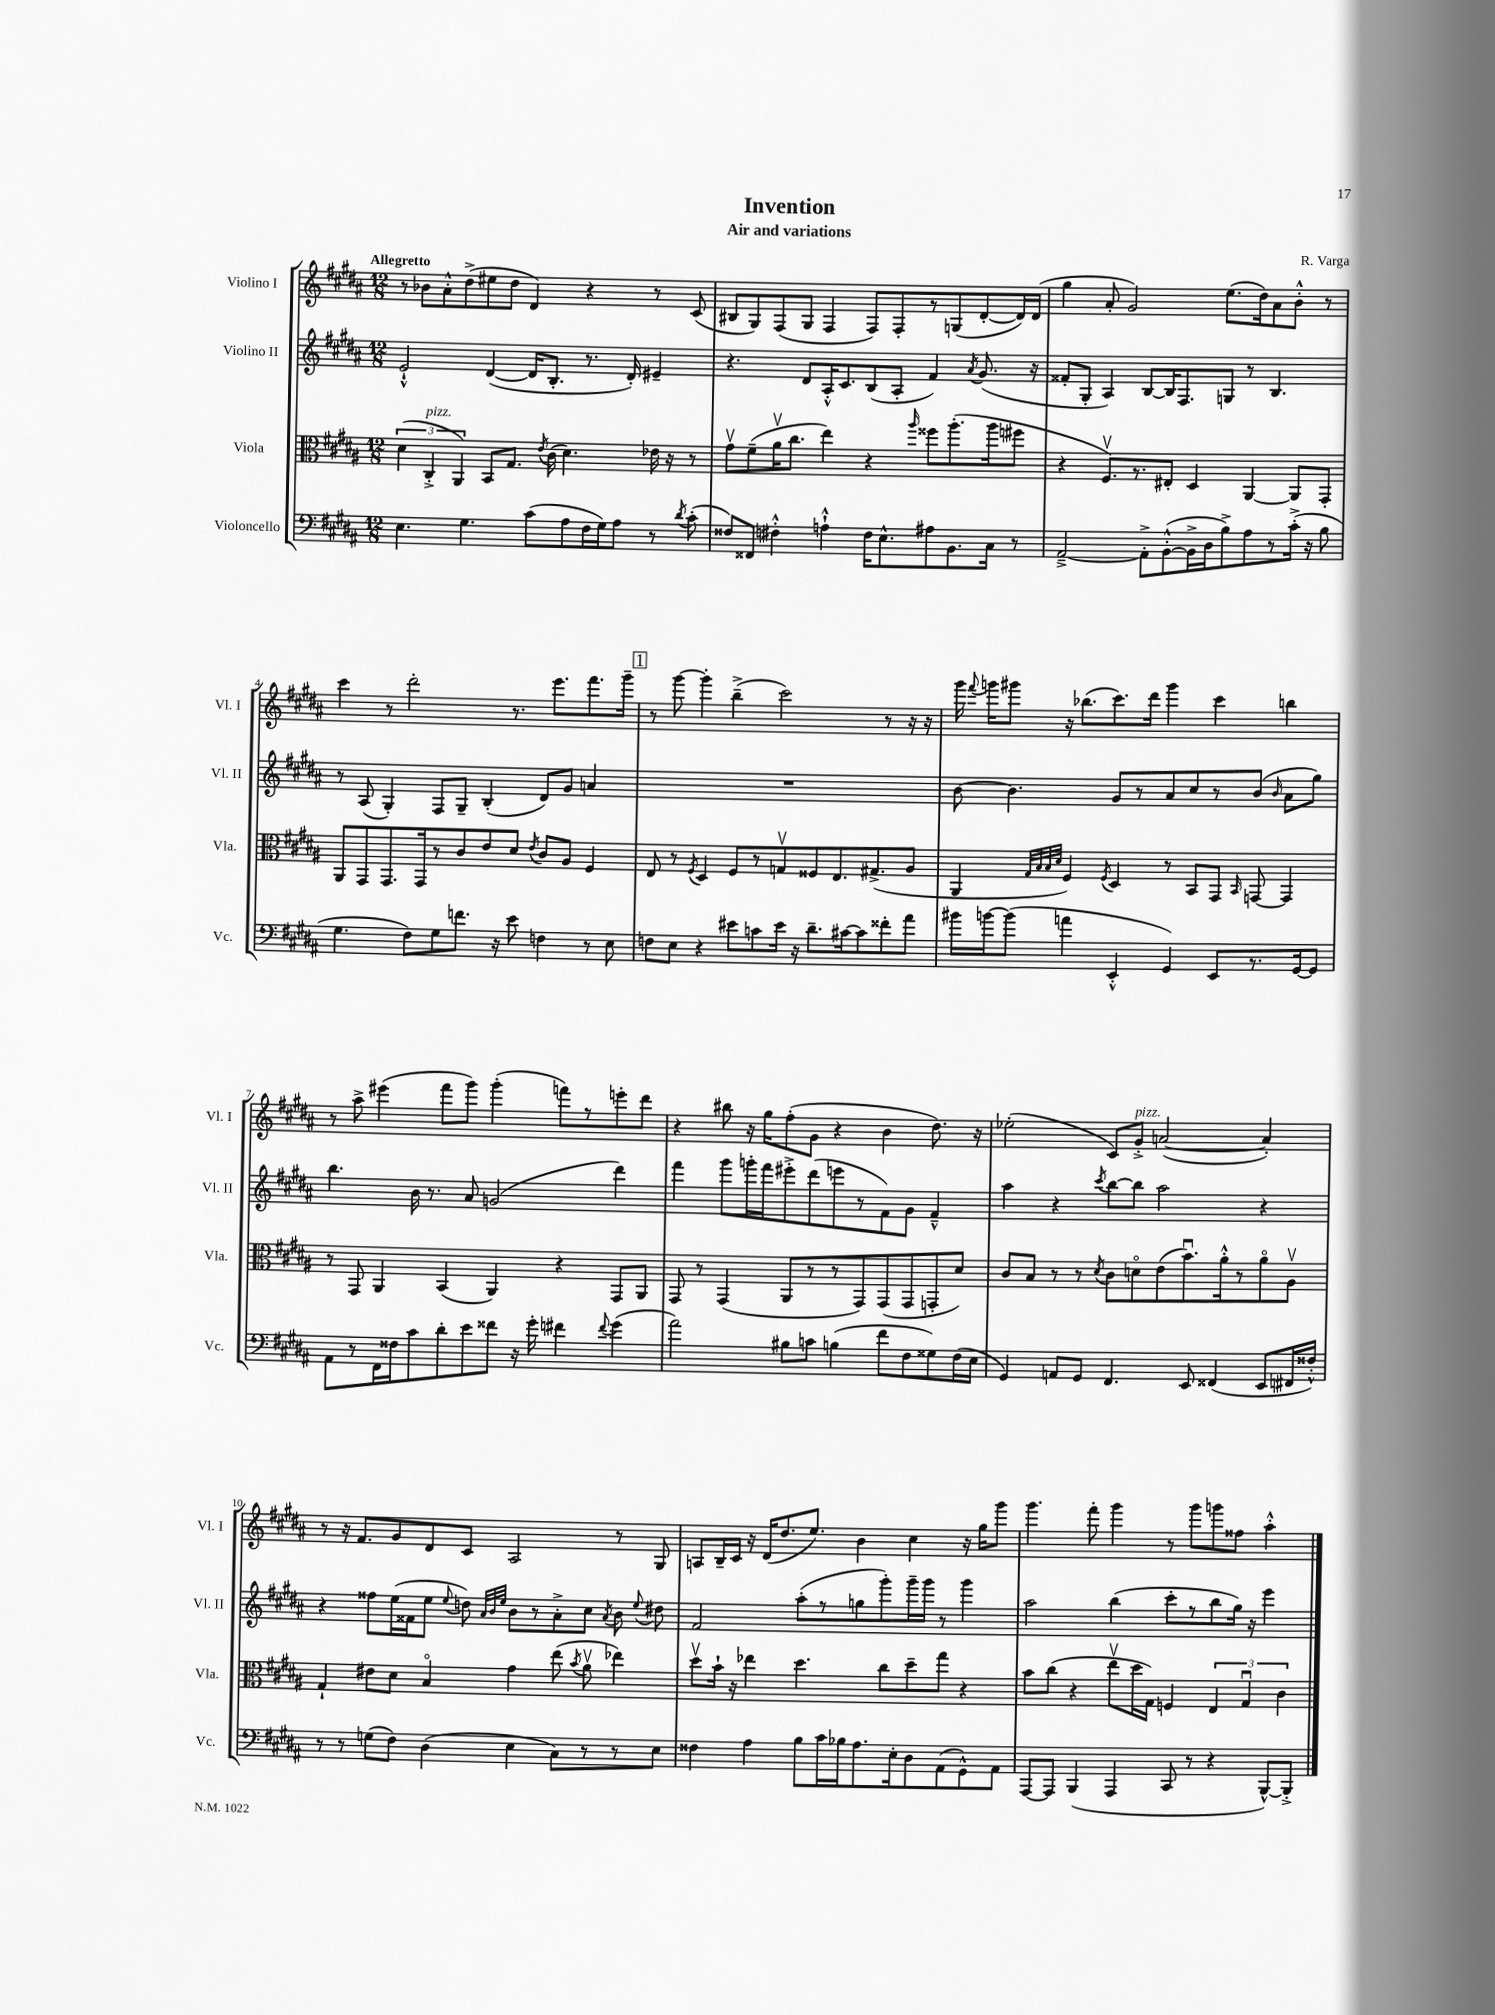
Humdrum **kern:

**kern	**kern	**kern	**kern
*staff4	*staff3	*staff2	*staff1
*clefF4	*clefC3	*clefG2	*clefG2
*k[f#c#g#d#a#]	*k[f#c#g#d#a#]	*k[f#c#g#d#a#]	*k[f#c#g#d#a#]
*M12/8	*M12/8	*M12/8	*M12/8
4.E	(6d#	2e`^^	8r
.	.	.	8b-
.	6C#'^	.	.
.	.	.	8a#'^^
.	6AA#)	.	.
4.G#	.	.	(8dd#^
.	8BB	([4d#	8ee#
.	8.G#	.	8dd#
(8c#	.	16d#]	4d#)
.	8qe	.	.
.	(16c#	8.B'	.
8A#	4.d#)	.	.
16F#	.	8.r	4r
16G#)	.	.	.
8A#	.	.	.
.	.	16d#')	.
8r	16e-	4e#~	8r
.	16r	.	.
8qd#	.	.	.
(8c#'	8r	.	(8c#
=	=	=	=
8F##)	8g#v	4.r	8B#
8FF##	(8f#~	.	8G#)
4F#'^^	16a#v	.	(8F#
.	8.cc#	.	.
.	.	8d#	8G#
4A`^^	4ee)	16A#'^^	4F#
.	.	8.c#	.
16F#	4r	(8B	8F#)
8.E^^	.	.	.
.	.	8A#'	8F#'
.	16qqaa#	.	.
8A#	8ff##	4f#)	8r
8.BB	(8.aa#'	.	(8G
.	.	8qa#	.
.	.	(8.g#	[8d#'
16C#	16aa#	.	.
8r	8ff#	.	16d#])
.	.	16r	(16d#
=	=	=	=
[2AA#~^	4r	8f##'	4gg#
.	.	8G#'	.
.	8.F#v)	4A#)	8a#'
.	.	.	2g#)
.	8.r	.	.
8AA#'^]	.	[8B	.
([8BB'^^	8E#'	16B]	.
.	.	8.F#	.
16BB^]	4D#	.	.
16D#	.	.	.
8B^)	.	8G	(8.ee
8A#	[4AA#	8r	.
.	.	.	16dd#)
8r	.	4.B	8a#
(16c#'^	8AA#]	.	8b'^^
16r	.	.	.
8B	8GG#'	.	8r
=	=	=	=
4.G#	8AA#	8r	4ccc#
.	8GG#	(8A#	.
.	8.GG#	4G#')	8r
8F#)	.	.	2ddd#'
.	16GG#	.	.
8G#	8r	8F#	.
8.f	8c#	8G#~	.
.	8e	(4B'	.
16r	.	.	.
8e	8d#	.	8.r
.	8qe	.	.
4F	8c#	8d#)	.
.	.	.	8.eee
.	8A#	8g#	.
8r	4F#	4a	8.fff#
8E	.	.	.
.	.	.	16ggg#~
=	=	=	=
8F	8E	1.r	8r
8E	8r	.	[8ggg#
.	8qF#	.	.
4r	4D#	.	4ggg#']
8e#	8F#	.	(4bb~^
8c	8r	.	.
16e#	8Gv	.	2ccc#)
16r	.	.	.
8.d#~	8F##	.	.
.	8.E	.	.
[16c#	.	.	.
8c#]	.	.	.
.	(8.G#^	.	.
8f##'	.	.	8r
8a#	8A#	.	16r
.	.	.	16r
=	=	=	=
16b#	4AA#	[8b	16ggg#
.	.	.	8qqfff#
[16b	.	.	16ggg
(8b]	.	4.b]	8ggg#
.	32qqG#	.	.
.	32qqB	.	.
.	32qqB	.	.
.	32qqd#	.	.
4a	4F#)	.	16r
.	.	.	(8.bb-
.	8qF#	.	.
4EE'^^	4D#	8g#	8.ccc#)
.	.	8r	.
.	.	.	16ddd#
4GG#)	8r	8a#	4ggg#
.	8BB	8cc#	.
8EE	8GG#	8r	4ccc#
.	16qqBB	.	.
8.r	[8GG	(8b	.
.	.	16qqb	.
.	4GG]	8a#	4bb
[16GG#	.	.	.
8GG#]	.	8gg#)	.
=	=	=	=
8AA#	8r	4.bb	8r
8r	8GG#	.	8aa#^
16FF#	4AA#	.	(4eee#
16F##	.	.	.
8c#	.	16b	.
.	.	8.r	.
8d#'	(4BB	.	8fff#
8e	.	8a#	8ggg#)
8f##	4AA#)	(2g	(4ggg#'
16r	.	.	.
16g#'	.	.	.
4f#	4r	.	8fff)
.	.	.	8r
8qqf#	.	.	.
(4g#	8GG#	4ddd#)	8eee'
.	8AA#	.	8ddd#
=	=	=	=
2a#)	8GG#	4fff#	4r
.	8r	.	.
.	(4GG#	8ggg#	8bb#
.	.	16ggg'	16r
.	.	16fff#	16gg#
8B#	8AA#	8eee#'^	(8ff#'
8c	8r	(8ddd#	8g#
(4B	8r	8eee	4r
.	8GG#)	8r	.
8f#	(8GG#	8f#)	4b
8F#	8GG#	8g#	.
8G##)	8GG'	4f#~^^	8.dd#)
(16F#	8d#)	.	.
16E	.	.	16r
=	=	=	=
4GG#)	8c#	4aa#	(2ee-'
.	8B	.	.
8AA	8r	4r	.
8GG#	8r	.	.
.	8qd#	8qccc#	.
4.FF#	8c#	[8bb	8c#)
.	8do	8bb]	8g#'^
.	(8e	2aa#	([2a
8EE	8.bu)	.	.
(4FF##	.	.	.
.	16a#'^^	.	.
.	8r	.	.
8EE	8a#o	4r	4a'])
16FF#	8A#v	.	.
16F##'^^)	.	.	.
=	=	=	=
8r	4G#`	4r	8r
8r	.	.	16r
.	.	.	8.f#
(8G	8e#	8ff##	.
8F#)	8d#	(16ee	8g#
.	.	16f##	.
(4D#	4Bo	8ee	8d#
.	.	8qqee	.
.	.	8dd)	8c#
.	.	32qqa#	.
.	.	32qqb	.
.	.	32qqee	.
4E	4g#	8b	2A#
.	.	8r	.
8C#)	(8ee	8a#'^	.
.	8qb	.	.
8r	8a#v	8cc#	.
.	.	8qa#	.
8r	4ee-)	8b	8r
.	.	8qqee	.
8E	.	8dd#	8G#
=	=	=	=
4F##	8dd#v	2f#	8A
.	16b`	.	16B~
.	16r	.	16c#
4A#	4ee-	.	16r
.	.	.	(16d#
.	.	.	8.dd#
8B	4.dd#	(8aa#'	.
.	.	.	8.ee)
16c#	.	8r	.
16B-	.	.	.
8.A#	.	8gg	4b
.	8cc#	8ggg#')	.
16E'	.	.	.
8D#	8dd#~	16ggg#~	4cc#
.	.	16ggg#	.
(8AA#	8gg#	8r	.
8GG#^^)	4r	4ggg#	16r
.	.	.	16gg#
8AA#	.	.	8ggg#
=	=	=	=
[8AAA#	8b	2aa#	4.ggg#
8AAA#]	(8cc#	.	.
(4BBB	4r	.	.
.	.	.	8fff#'
4AAA#	8eev	(4bb	4ggg#
.	16dd#	.	.
.	16G#)	.	.
8CC#	4F	8ccc#'	8r
8r	.	8r	8ggg#
4r	6E	8bb	8ggg
.	.	16gg#)	8ff##
.	6G#u	.	.
.	.	16r	.
[8BBB^^)	.	4eee	4aa#'^^
.	6c#	.	.
8BBB'^]	.	.	.
==	==	==	==
*-	*-	*-	*-
